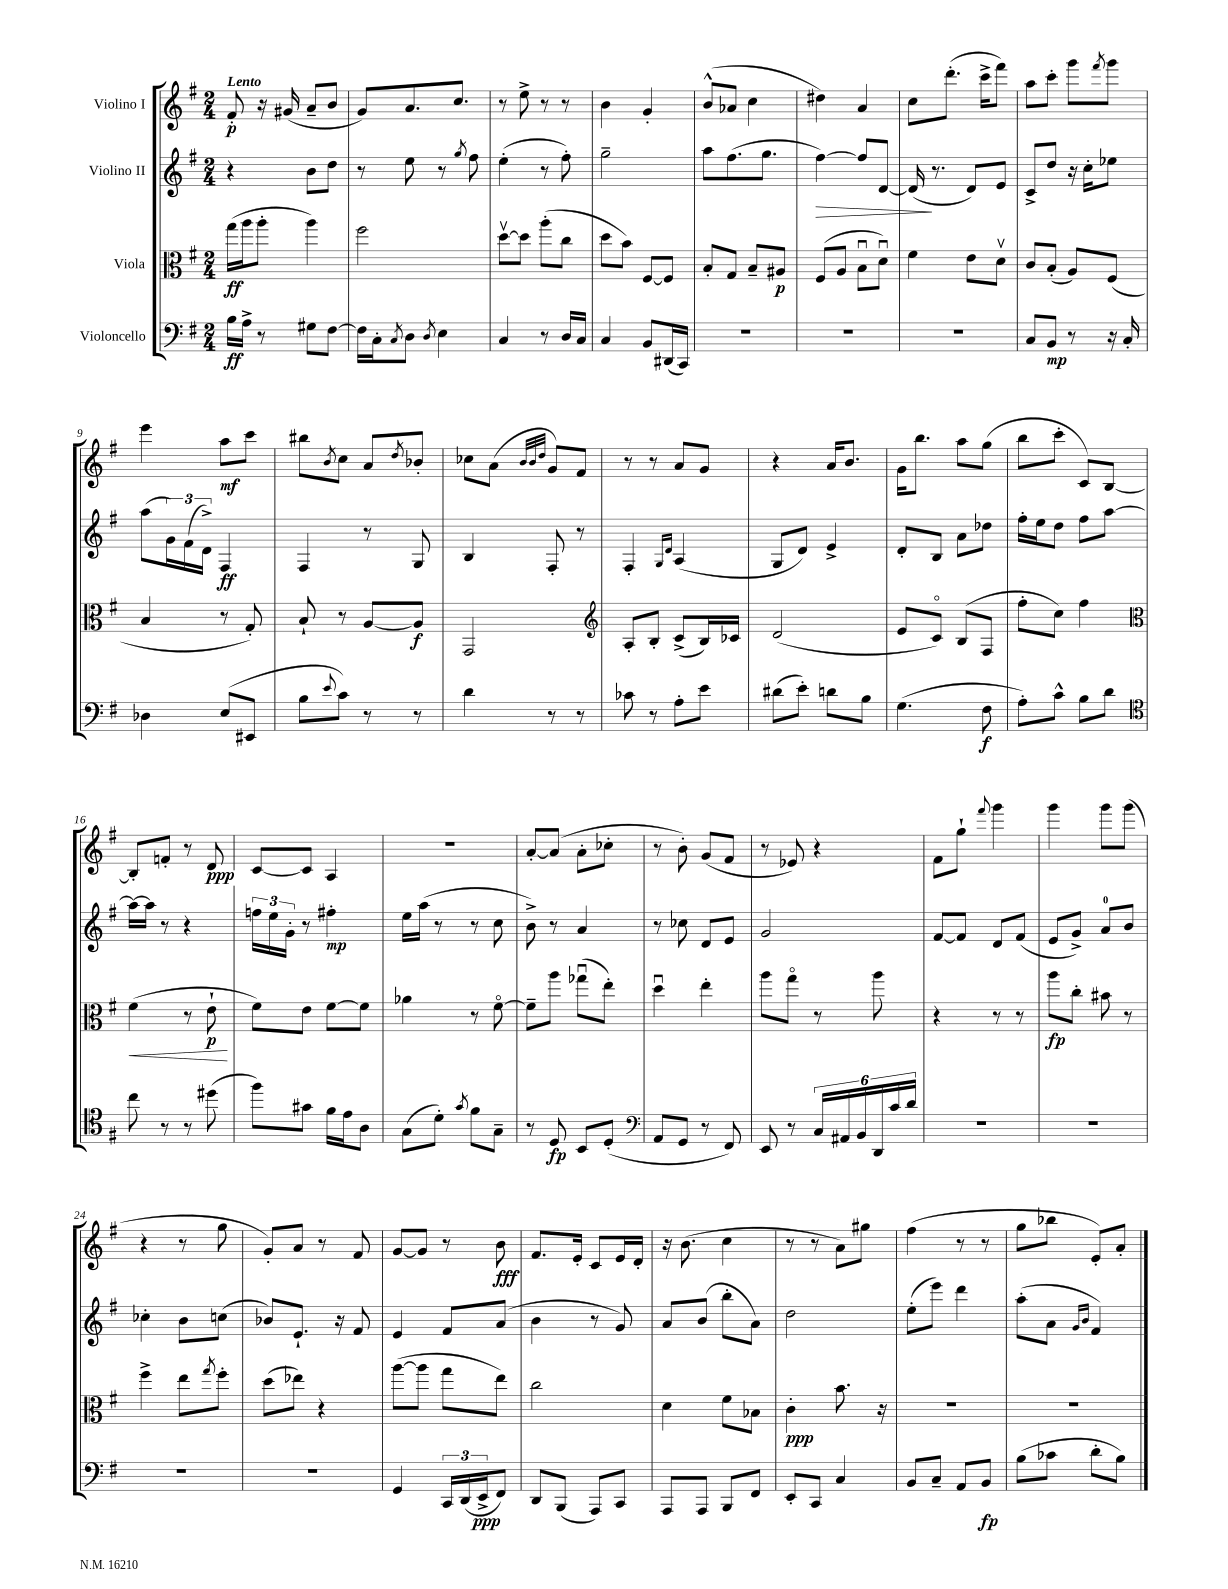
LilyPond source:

<<
\new StaffGroup <<
\new Staff = "s0" \with { instrumentName = "Violino I" } {
    \clef treble \key g \major \numericTimeSignature \time 2/4 \tempo "Lento"
    fis'8-.\p r16 gis'16( a'8-- b'8 |
    g'8) a'8. c''8. |
    r8 e''8-> r8 r8 |
    b'4 g'4-. |
    b'8-^( aes'8 c''4 |
    dis''4) a'4 |
    c''8 d'''8.-.( c'''16-> fis'''8) |
    a''8 c'''8-. g'''8 \acciaccatura { fis'''8 } g'''8 |
    e'''4 a''8\mf c'''8 |
    bis''8 \acciaccatura { b'8 } c''8 a'8 \acciaccatura { d''8 } bes'8-. |
    ces''8 a'8( \grace { b'32 b'32 d''32 } g'8) fis'8 |
    r8 r8 a'8 g'8 |
    r4 a'16 b'8. |
    g'16 b''8. a''8 g''8( |
    b''8 c'''8-. c'8) b8~ |
    b8-. f'8-. r8 d'8\ppp |
    c'8~ c'8 a4 |
    R2 |
    a'8~-. a'8( a'8-. ces''8-. |
    r8 b'8-.) g'8( fis'8 |
    r8 ees'8) r4 |
    fis'8 g''8-! \appoggiatura { fis'''8 } g'''4 |
    g'''4 g'''8 g'''8( |
    r4 r8 g''8 |
    g'8-.) a'8 r8 fis'8 |
    g'8~ g'8 r8 b'8\fff |
    fis'8. e'16-. c'8 e'16 d'16-. |
    r16 b'8.( c''4 |
    r8 r8 a'8) gis''8 |
    fis''4( r8 r8 |
    g''8 bes''8 e'8-.) a'8-. \bar "|." |
}
\new Staff = "s1" \with { instrumentName = "Violino II" } {
    \clef treble \key g \major \numericTimeSignature \time 2/4
    r4 b'8 d''8 |
    r8 e''8 r8 \acciaccatura { g''8 } fis''8 |
    e''4-.( r8 fis''8-.) |
    g''2-- |
    a''8 fis''8.( g''8. |
    fis''4~\>) fis''8 d'8~ |
    d'16\!( r8. d'8) e'8 |
    c'8-> d''8 r16 c''16-. ees''8 |
    a''8( \tuplet 3/2 { g'16) fis'16( d'16->) } fis4\ff |
    fis4 r8 g8 |
    b4 fis8-. r8 |
    fis4-. \grace { g16 d'16 } a4( |
    g8 d'8) e'4-> |
    d'8-. b8 a'8 des''8 |
    fis''16-. e''16 d''8 fis''8 a''8~ |
    a''16~ a''16 r8 r4 |
    \tuplet 3/2 { f''16 e''16 g'16-. } r8 fis''4-.\mp |
    e''16 a''16( r8 r8 c''8 |
    b'8->) r8 a'4 |
    r8 ces''8 d'8 e'8 |
    g'2 |
    fis'8~ fis'8 d'8 fis'8( |
    e'8 g'8->) a'8-0 b'8 |
    ces''4-. b'8 c''8( |
    bes'8) e'8.-! r16 fis'8 |
    e'4 fis'8 a'8( |
    b'4 r8 g'8) |
    a'8 b'8( b''8-. a'8) |
    d''2 |
    e''8-.( e'''8) d'''4 |
    a''8-.( a'8 \grace { g'16 b'16 } fis'4) \bar "|." |
}
\new Staff = "s2" \with { instrumentName = "Viola" } {
    \clef alto \key g \major \numericTimeSignature \time 2/4
    g''16\ff( a''16 a''8-. a''4) |
    fis''2 |
    d''8~\upbow d''8 a''8-.( c''8 |
    d''8 b'8) fis8~ fis8 |
    b8-. g8 b8-- ais8\p |
    fis8( a8 b8\downbow d'8\downbow) |
    fis'4 e'8 d'8\upbow |
    c'8 b8-.( a8) fis8( |
    b4 r8 g8-.) |
    b8-! r8 a8~ a8\f |
    g,2 |
    \clef treble a8-. b8-. c'8->( b16) ces'16 |
    d'2( |
    e'8 c'8\flageolet) b8( fis8 |
    fis''8-. c''8) fis''4 |
    \clef alto fis'4\<( r8 e'8-!\p\! |
    fis'8) e'8 fis'8~ fis'8 |
    aes'4 r8 fis'8~\flageolet |
    fis'8-- a''8 ges''8\downbow( e''8-.) |
    d''4\downbow e''4-. |
    a''8 g''8\flageolet r8 a''8 |
    r4 r8 r8 |
    a''8\fp c''8-. bis'8 r8 |
    fis''4-> e''8 \acciaccatura { g''8 } fis''8-. |
    d''8( ees''8) r4 |
    a''8~( a''8 g''8 e''8) |
    c''2 |
    d'4 fis'8 bes8 |
    c'4-.\ppp b'8. r16 |
    R2 |
    R2 \bar "|." |
}
\new Staff = "s3" \with { instrumentName = "Violoncello" } {
    \clef bass \key g \major \numericTimeSignature \time 2/4
    b16\ff a16-> r8 gis8 fis8~ |
    fis16 c16-. \acciaccatura { c8 } d8 \acciaccatura { d8 } e4 |
    c4 r8 d16 c16 |
    c4 b,8 dis,16( c,16) |
    R2 |
    R2 |
    R2 |
    c8 b,8\mp r8 r16 c16-. |
    des4 e8( eis,8 |
    b8 \appoggiatura { e'8 } c'8) r8 r8 |
    d'4 r8 r8 |
    ces'8 r8 a8-. e'8 |
    dis'8( e'8-.) d'8 b8 |
    g4.( fis8\f |
    a8-.) c'8-^ b8 d'8 |
    \clef tenor c''8 r8 r8 dis''8( |
    fis''8) gis'8 fis'16 e'16 a8 |
    g8( d'8-.) \acciaccatura { g'8 } fis'8 g8-- |
    r8 d8\fp b,8 d8-.( |
    \clef bass a,8 g,8 r8 fis,8) |
    e,8 r8 \tuplet 6/4 { c16 ais,16 b,16 d,16 c'16 d'16 } |
    R2 |
    R2 |
    R2 |
    R2 |
    g,4 \tuplet 3/2 { c,16 d,16( e,16->\ppp } fis,8) |
    d,8 b,,8( a,,8) c,8 |
    a,,8 a,,8 b,,8 fis,8 |
    e,8-. c,8 c4 |
    b,8 c8-- a,8 b,8\fp |
    b8( ces'8 d'8-. b8) \bar "|." |
}
>>
>>
